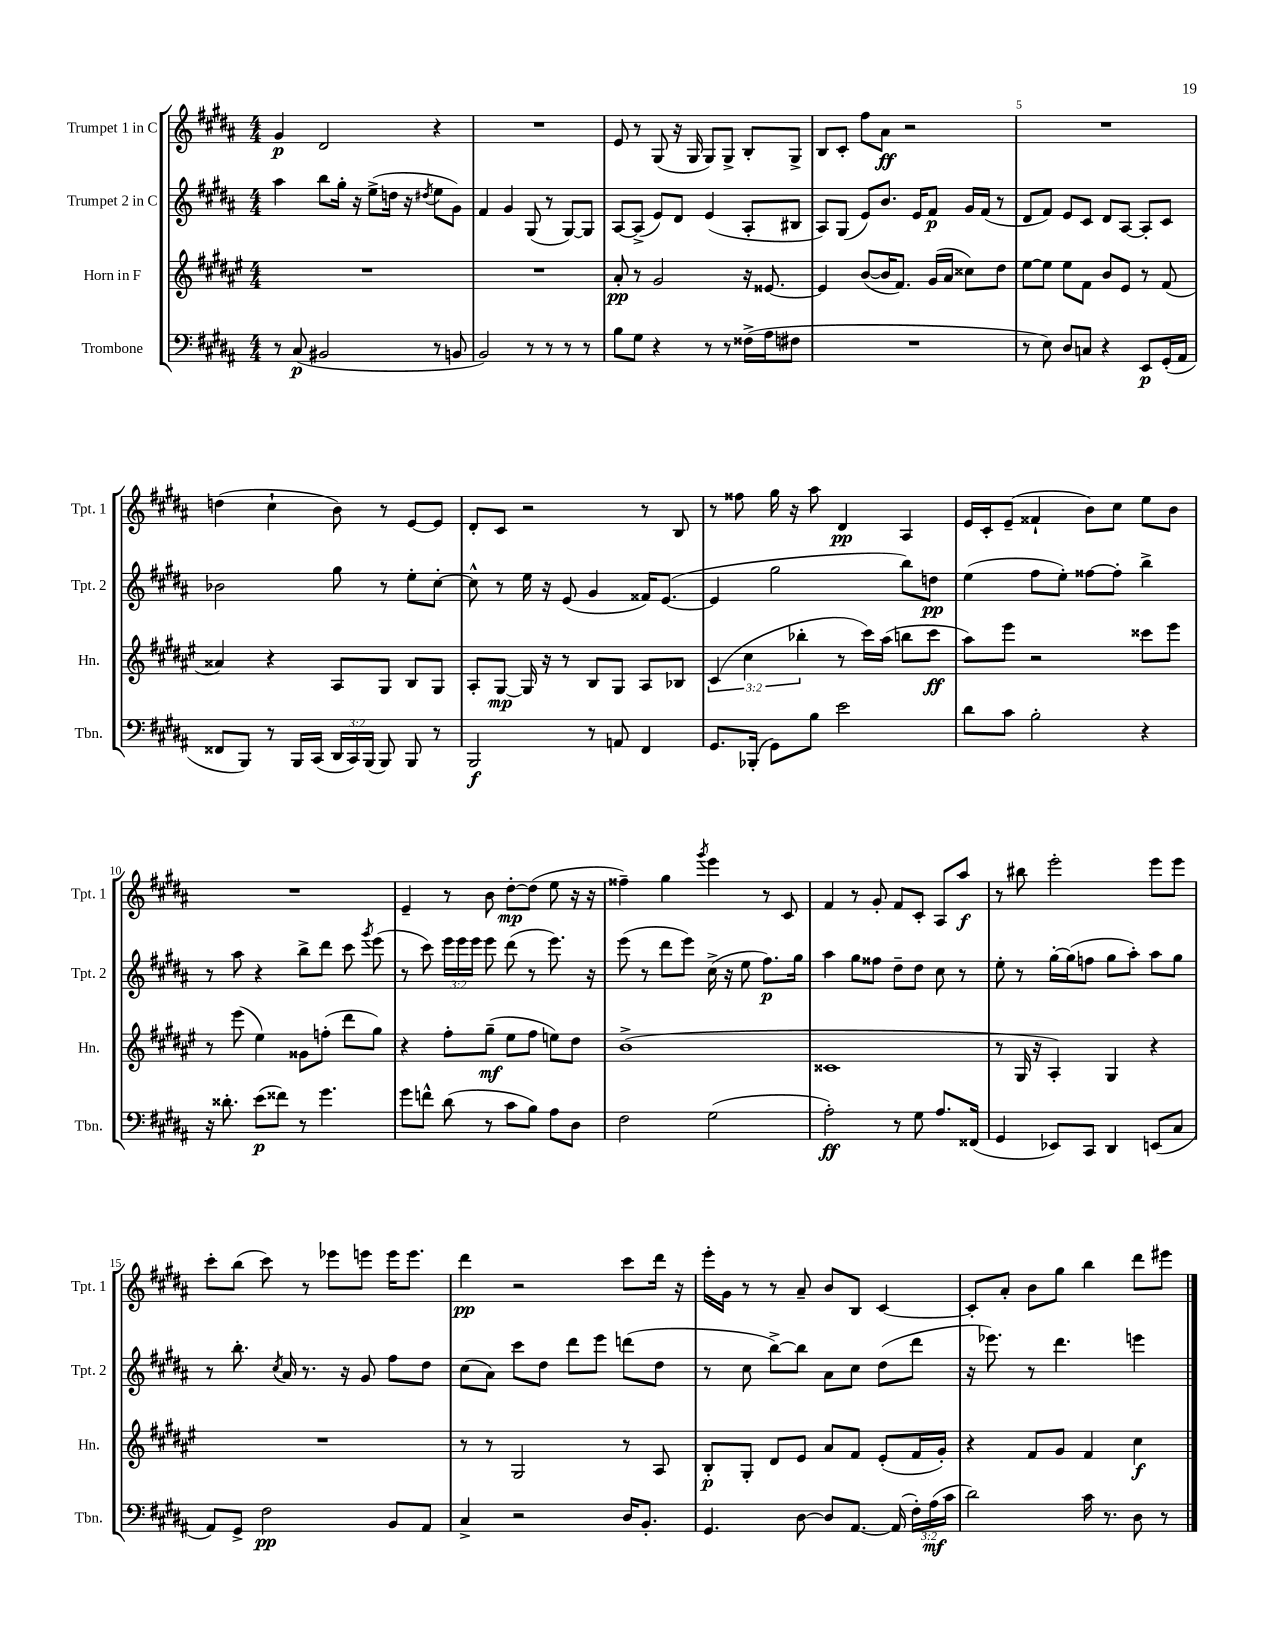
<<
\new StaffGroup <<
\new Staff = "s0" \with { instrumentName = "Trumpet 1 in C" shortInstrumentName = "Tpt. 1" } {
    \clef treble \key b \major \numericTimeSignature \time 4/4
    \autoBeamOff gis'4\p dis'2 r4 |
    R1 |
    e'8 r8 gis8( r16 gis16 gis8[) gis8]-> b8[-. gis8]-> |
    b8[ cis'8]-. fis''8[ ais'8]\ff r2 |
    R1 |
    d''4( cis''4-! b'8) r8 e'8[~ e'8] |
    dis'8[-. cis'8] r2 r8 b8 |
    r8 fisis''8 gis''16 r16 ais''8 dis'4\pp ais4 |
    e'16[ cis'16-. e'8]--( fisis'4-! b'8[) cis''8] e''8[ b'8] |
    R1 |
    e'4-- r8 b'8 dis''8[~-.\mp dis''8]( e''8 r16 r16 |
    fisis''4--) gis''4 \acciaccatura { gis'''8 } e'''4 r8 cis'8 |
    fis'4 r8 gis'8-. fis'8[ cis'8]-. ais8[ ais''8]\f |
    r8 bis''8 e'''2-. e'''8[ e'''8] |
    cis'''8[-. b''8]( cis'''8) r8 ees'''8[ e'''8] e'''16[ e'''8.] |
    dis'''4\pp r2 cis'''8[ dis'''16] r16 |
    e'''16[-. gis'16] r8 r8 ais'8-- b'8[ b8] cis'4~ |
    cis'8[-. ais'8]-. b'8[ gis''8] b''4 dis'''8[ eis'''8] \bar "|." |
}
\new Staff = "s1" \with { instrumentName = "Trumpet 2 in C" shortInstrumentName = "Tpt. 2" } {
    \clef treble \key b \major \numericTimeSignature \time 4/4 \override Staff.TupletNumber.text = #tuplet-number::calc-fraction-text
    \autoBeamOff ais''4 b''8[ gis''16]-. r16 e''8[->( d''16] r16 \acciaccatura { dis''8 } e''8[ gis'8]) |
    fis'4 gis'4 gis8( r8 gis8[~) gis8] |
    ais8[~ ais8]->( e'8[) dis'8] e'4( ais8[-. bis8] |
    ais8[) gis8]( e'8[) b'8.] e'16[ fis'8]\p gis'16[ fis'16]( r8 |
    dis'8[ fis'8]) e'8[ cis'8] dis'8[ ais8]~ ais8[-. cis'8] |
    bes'2 gis''8 r8 e''8[-. cis''8]~-. |
    cis''8-^ r8 e''16 r16 e'8( gis'4 fisis'16[) e'8.]~( |
    e'4 gis''2 b''8[) d''8]\pp |
    e''4( fis''8[ e''8]-.) fisis''8[~ fisis''8]-. b''4-> |
    r8 ais''8 r4 b''8[-> dis'''8] cis'''8 \acciaccatura { gis'''8 } e'''8( |
    r8 cis'''8) \tuplet 3/2 { e'''16[ e'''16 e'''16] } e'''8 dis'''8( r8 e'''8.) r16 |
    e'''8( r8 dis'''8[ e'''8]) cis''16->( r16 e''8 fis''8.[\p) gis''16] |
    ais''4 gis''8[ fisis''8] dis''8[-- dis''8] cis''8 r8 |
    e''8-. r8 gis''16[~-. gis''16( f''8] gis''8[ ais''8]-.) ais''8[ gis''8] |
    r8 b''8.-. \acciaccatura { cis''8 } ais'16 r8. r16 gis'8 fis''8[ dis''8] |
    cis''8[( ais'8]) cis'''8[ dis''8] dis'''8[ e'''8] d'''8[( dis''8] |
    r8 cis''8 b''8[~->) b''8] ais'8[ cis''8] dis''8[( dis'''8] |
    r16 ees'''8.) r8 dis'''4. e'''4 \bar "|." |
}
\new Staff = "s2" \with { instrumentName = "Horn in F" shortInstrumentName = "Hn." } {
    \clef treble \key fis \major \numericTimeSignature \time 4/4 \override Staff.TupletNumber.text = #tuplet-number::calc-fraction-text
    \autoBeamOff R1 |
    R1 |
    ais'8-.\pp r8 gis'2 r16 eisis'8.~ |
    eisis'4 b'8[~( b'16 fis'8.]) gis'16[( ais'16] cisis''8[) dis''8] |
    eis''8[~ eis''8] eis''8[ fis'8] b'8[ eis'8] r8 fis'8( |
    aisis'4) r4 ais8[ gis8] b8[ gis8] |
    ais8[-. gis8]~\mp gis16 r16 r8 b8[ gis8] ais8[ bes8] |
    \tuplet 3/2 { cis'4( cis''4 bes''4-. } r8 cis'''16[) ais''16]( b''8[ cis'''8]\ff |
    ais''8[) eis'''8] r2 cisis'''8[ eis'''8] |
    r8 eis'''8( eis''4) gisis'8[ f''8]-.( dis'''8[ gis''8]) |
    r4 fis''8[-. gis''8]--\mf( eis''8[ fis''8] e''8[) dis''8] |
    b'1->( |
    cisis'1 |
    r8 gis16 r16 ais4-.) gis4 r4 |
    R1 |
    r8 r8 gis2 r8 ais8 |
    b8[-.\p gis8]-. dis'8[ eis'8] ais'8[ fis'8] eis'8[-.( fis'16 gis'16]-.) |
    r4 fis'8[ gis'8] fis'4 cis''4\f \bar "|." |
}
\new Staff = "s3" \with { instrumentName = "Trombone" shortInstrumentName = "Tbn." } {
    \clef bass \key b \major \numericTimeSignature \time 4/4 \override Staff.TupletNumber.text = #tuplet-number::calc-fraction-text
    \autoBeamOff r8 cis8\p( bis,2 r8 b,8 |
    b,2) r8 r8 r8 r8 |
    b8[ gis8] r4 r8 r8 fisis16[->( ais16 fis8] |
    R1 |
    r8 e8) dis8[ c8] r4 e,8[\p gis,16-.( ais,16] |
    fisis,8[ b,,8]) r8 b,,16[ cis,16]( \tuplet 3/2 { dis,16[ cis,16) b,,16]( } b,,8) b,,8 r8 |
    b,,2\f r8 a,8 fis,4 |
    gis,8.[ bes,,16]-.( gis,8[) b8] e'2 |
    dis'8[ cis'8] b2-. r4 |
    r16 disis'8.-. e'8[\p( fisis'8]) r8 gis'4. |
    gis'8[ f'8]-^ dis'8( r8 cis'8[ b8]) ais8[ dis8] |
    fis2 gis2( |
    ais2-.\ff) r8 gis8 ais8.[ fisis,16]( |
    gis,4 ees,8[) cis,8] dis,4 e,8[( cis8] |
    ais,8[) gis,8]-> fis2\pp b,8[ ais,8] |
    cis4-> r2 dis16[ b,8.]-. |
    gis,4. dis8~ dis8[ ais,8.]~ ais,16( \tuplet 3/2 { fis16[-.) ais16\mf( cis'16] } |
    dis'2) cis'16 r8. dis8 r8 \bar "|." |
}
>>
>>
\layout { \context { \Score \override BarNumber.break-visibility = ##(#f #t #t) barNumberVisibility = #(every-nth-bar-number-visible 5) } }
